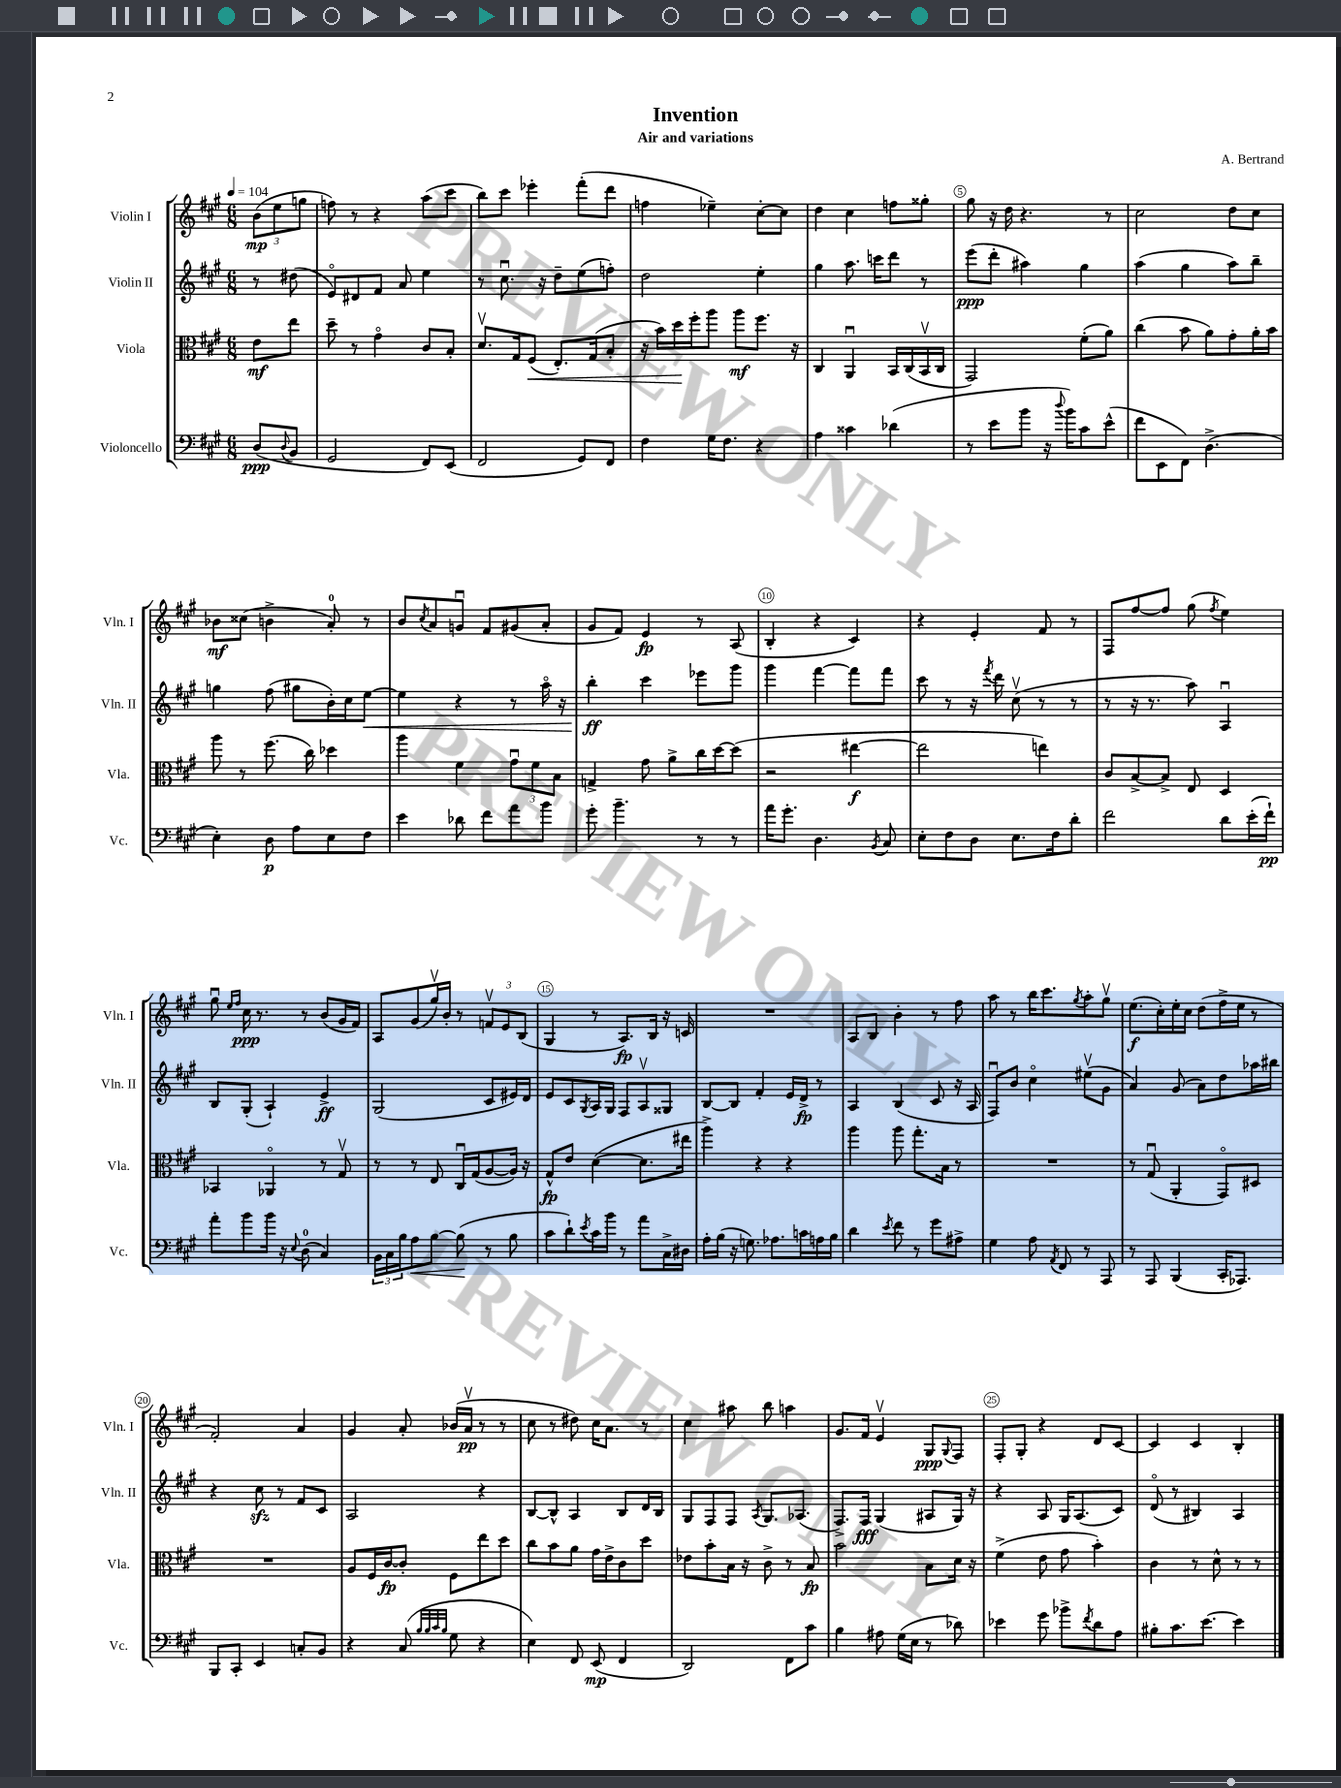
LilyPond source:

\header { title = "Invention" composer = "A. Bertrand" subtitle = "Air and variations" }
<<
\new StaffGroup <<
\new Staff = "s0" \with { instrumentName = "Violin I" shortInstrumentName = "Vln. I" } {
    \clef treble \key a \major \numericTimeSignature \time 6/8 \partial 4 \tempo 4 = 104
    \tuplet 3/2 { b'8\mp( e''8 g''8 } |
    f''8) r8 r4 a''8( cis'''8 |
    b''8) cis'''8 ees'''4-. fis'''8-.( d'''8 |
    f''4 ees''4--) cis''8~-. cis''8 |
    d''4 cis''4 f''8 gisis''8-. |
    gis''8 r16 d''16 r4. r8 |
    cis''2 d''8 cis''8 |
    bes'8\mf cisis''8( b'4-> a'8-0-.) r8 |
    b'8 \acciaccatura { cis''8 } a'8 g'8\downbow fis'8 gis'8( a'8-. |
    gis'8 fis'8) e'4\fp r8 a8( |
    b4-. r4 cis'4) |
    r4 e'4-. fis'8 r8 |
    fis8 fis''8~ fis''8 gis''8( \acciaccatura { fis''8 } e''4) |
    gis''8\downbow \grace { e''16 fis''16 } cis''16\ppp r8. r8 b'8( gis'16 fis'16) |
    a8 gis'8( gis''16\upbow) b'16-. r8 \tuplet 3/2 { f'8\upbow e'8 b8( } |
    gis4 r8 a8.\fp) b16 r16 c'16 |
    R2. |
    a8 b8 b'4-. r8 fis''8 |
    a''8 r8 b''16 cis'''8. \acciaccatura { gis''8 } a''8-. gis''8\upbow |
    e''8.\f( cis''16-.) e''16-. cis''16 d''8( fis''16-> e''16 r8 |
    fis'2-.) a'4 |
    gis'4 a'8-. bes'16( a'16\upbow\pp r8 r8 |
    cis''8 r8 dis''8) cis''16 a'8. r8 |
    cis''4 ais''8 b''8 a''4 |
    gis'8. fis'16 e'4\upbow gis8\ppp \appoggiatura { gis8 } fis8 |
    fis8-. gis8-. r4 d'8 cis'8~ |
    cis'4 cis'4 b4-. \bar "|." |
}
\new Staff = "s1" \with { instrumentName = "Violin II" shortInstrumentName = "Vln. II" } {
    \clef treble \key a \major \numericTimeSignature \time 6/8 \partial 4
    r8 dis''8( |
    e'8\flageolet) dis'8 fis'8 a'8 e''4 |
    r8 cis''8.\downbow r16 d''8-- e''8( f''8-.) |
    d''2 e''4-. |
    gis''4 a''8. c'''16 d'''8 r8 |
    e'''8\ppp( d'''8-. ais''4) gis''4 |
    a''4( gis''4 a''8) b''8-- |
    g''4 fis''8( gis''8 b'16-.) cis''16 e''8~\< |
    e''4 r4 r8 a''16\flageolet r16 |
    b''4-.\ff\! cis'''4 ees'''8 gis'''8 |
    gis'''4 fis'''4~ fis'''8 fis'''8 |
    cis'''8 r8 r16 \acciaccatura { fis'''8 } d'''16 cis''8\upbow( r8 r8 |
    r8 r16 r8. a''8) a4\downbow |
    b8 gis8-.( a4-!) e'4->\ff |
    gis2( cis'8 eis'16) d'16 |
    e'8 cis'8 \acciaccatura { gis8 } a16 gis16 fis8 a8\upbow gisis8 |
    b8~ b8 fis'4-. e'16 d'16->\fp r8 |
    a4 b4( cis'8 r16 a16 |
    fis8\downbow) b'8 cis''4\flageolet eis''8\upbow( gis'8 |
    a'4) gis'8( a'8) d''8 aes''16 bis''16 |
    r4 cis''8\sfz r8 fis'8 cis'8 |
    a2 r4 |
    b8~ b8-^ a4 b8 d'16 b16 |
    gis8 fis8 fis8 \acciaccatura { a8 } gis8. aes8.( |
    fis8.->) fis16\fff gis4( ais8 gis16) r16 |
    r4 a8 gis16 a8.( cis'8) |
    d'8\flageolet( r8 bis4) a4 \bar "|." |
}
\new Staff = "s2" \with { instrumentName = "Viola" shortInstrumentName = "Vla." } {
    \clef alto \key a \major \numericTimeSignature \time 6/8 \partial 4
    e'8\mf e''8 |
    d''8-- r8 gis'4\flageolet cis'8 b8-. |
    d'8.\upbow gis16 fis8\<( e8.-.) gis16( b8-. |
    r16 b'16) d''16\! fis''16-. a''8 a''8\mf fis''8. r16 |
    cis4 a,4\downbow b,16 cis16( b,16\upbow cis16 |
    gis,2) fis'8-.( a'8) |
    cis''4( b'8 a'8) gis'8-. a'16-. b'16 |
    a''8 r8 fis''8.( cis''16) des''4 |
    a''4 fis'4 \tuplet 3/2 { gis'8\downbow fis'8 b8 } |
    g4-> gis'8 a'8-> cis''16 d''16~ d''8( |
    r2 eis''4~\f |
    eis''2 e''4) |
    cis'8 b8~-> b8-> e8 d4 |
    bes,4 aes,4\flageolet r8 gis8\upbow |
    r8 r8 e8 cis16\downbow gis16( a8~ a16) r16 |
    gis8-^\fp e'8 d'4~( d'8. eis''16 |
    a''4->) r4 r4 |
    a''4 a''8 gis''8.-. b16 r8 |
    R2. |
    r8 gis8\downbow( a,4-. gis,8\flageolet) dis8 |
    R2. |
    a8 fis16 cis'16~\fp cis'8-. fis8 e''8 d''8 |
    cis''8 b'8 a'8 gis'16 e'16-> cis'8 d''8 |
    ees'8 b'8-. b16 r16 cis'8-> r8 b8\fp |
    b'2 b8 d'16 r16 |
    fis'4->( e'8 gis'8 b'4-.) |
    cis'4 r8 d'8-^ r8 r8 \bar "|." |
}
\new Staff = "s3" \with { instrumentName = "Violoncello" shortInstrumentName = "Vc." } {
    \clef bass \key a \major \numericTimeSignature \time 6/8 \partial 4
    d8\ppp( \appoggiatura { d8 } b,8 |
    gis,2 fis,8) e,8( |
    fis,2 gis,8) fis,8 |
    fis4 gis16 fis8. r4 |
    a4 cisis'4 des'4( |
    r8 e'8 b'8 r16 \appoggiatura { d''8 } b'16) cis'8 e'8-^( |
    fis'8 e,8 fis,8) d4.->( |
    e4-.) d8\p a8 e8 fis8 |
    e'4 des'8 fis'8 a'8 b'8 |
    gis'8-. b'4.-- r8 r8 |
    a'16 gis'8.-. d4. \acciaccatura { b,8 } cis8 |
    e8-. fis8 d8 e8. fis16 d'8-. |
    fis'2 d'8 e'16-.( fis'16-!\pp) |
    a'8-. b'8 b'16 r16 \appoggiatura { e8 } d8-0( cis4) |
    \tuplet 3/2 { b,16 cis16 b16 } a8\< b8~ b8\!( r8 b8 |
    cis'8 d'8-!) \acciaccatura { e'8 } cis'16 b'16 r8 a'8 cis16-> dis16 |
    a16-. b16( r16 g8.) aes8. c'16 a16 b16 |
    d'4 \acciaccatura { e'8 } fis'8 r8 gis'8 ais8-> |
    gis4 a8 \acciaccatura { a,8 } fis,8 r8 a,,8 |
    r8 a,,8 b,,4( cis,16-. aes,,8.) |
    b,,8 cis,8-. e,4 c8-. b,8 |
    r4 cis8( \grace { b32 b32 cis'32 b32 } gis8 r4 |
    e4) fis,8 e,8\mp( fis,4 |
    d,2) fis,8 cis'8 |
    b4 ais8 gis16( e16 r8 des'8) |
    ees'4 gis'8 bes'8-> \acciaccatura { fis'8 } d'8 a8 |
    bis8-. cis'8. e'8.~ e'4 \bar "|." |
}
>>
>>
\layout { \context { \Score \override BarNumber.break-visibility = ##(#f #t #t) barNumberVisibility = #(every-nth-bar-number-visible 5) \override BarNumber.stencil = #(make-stencil-circler 0.1 0.3 ly:text-interface::print) } }
